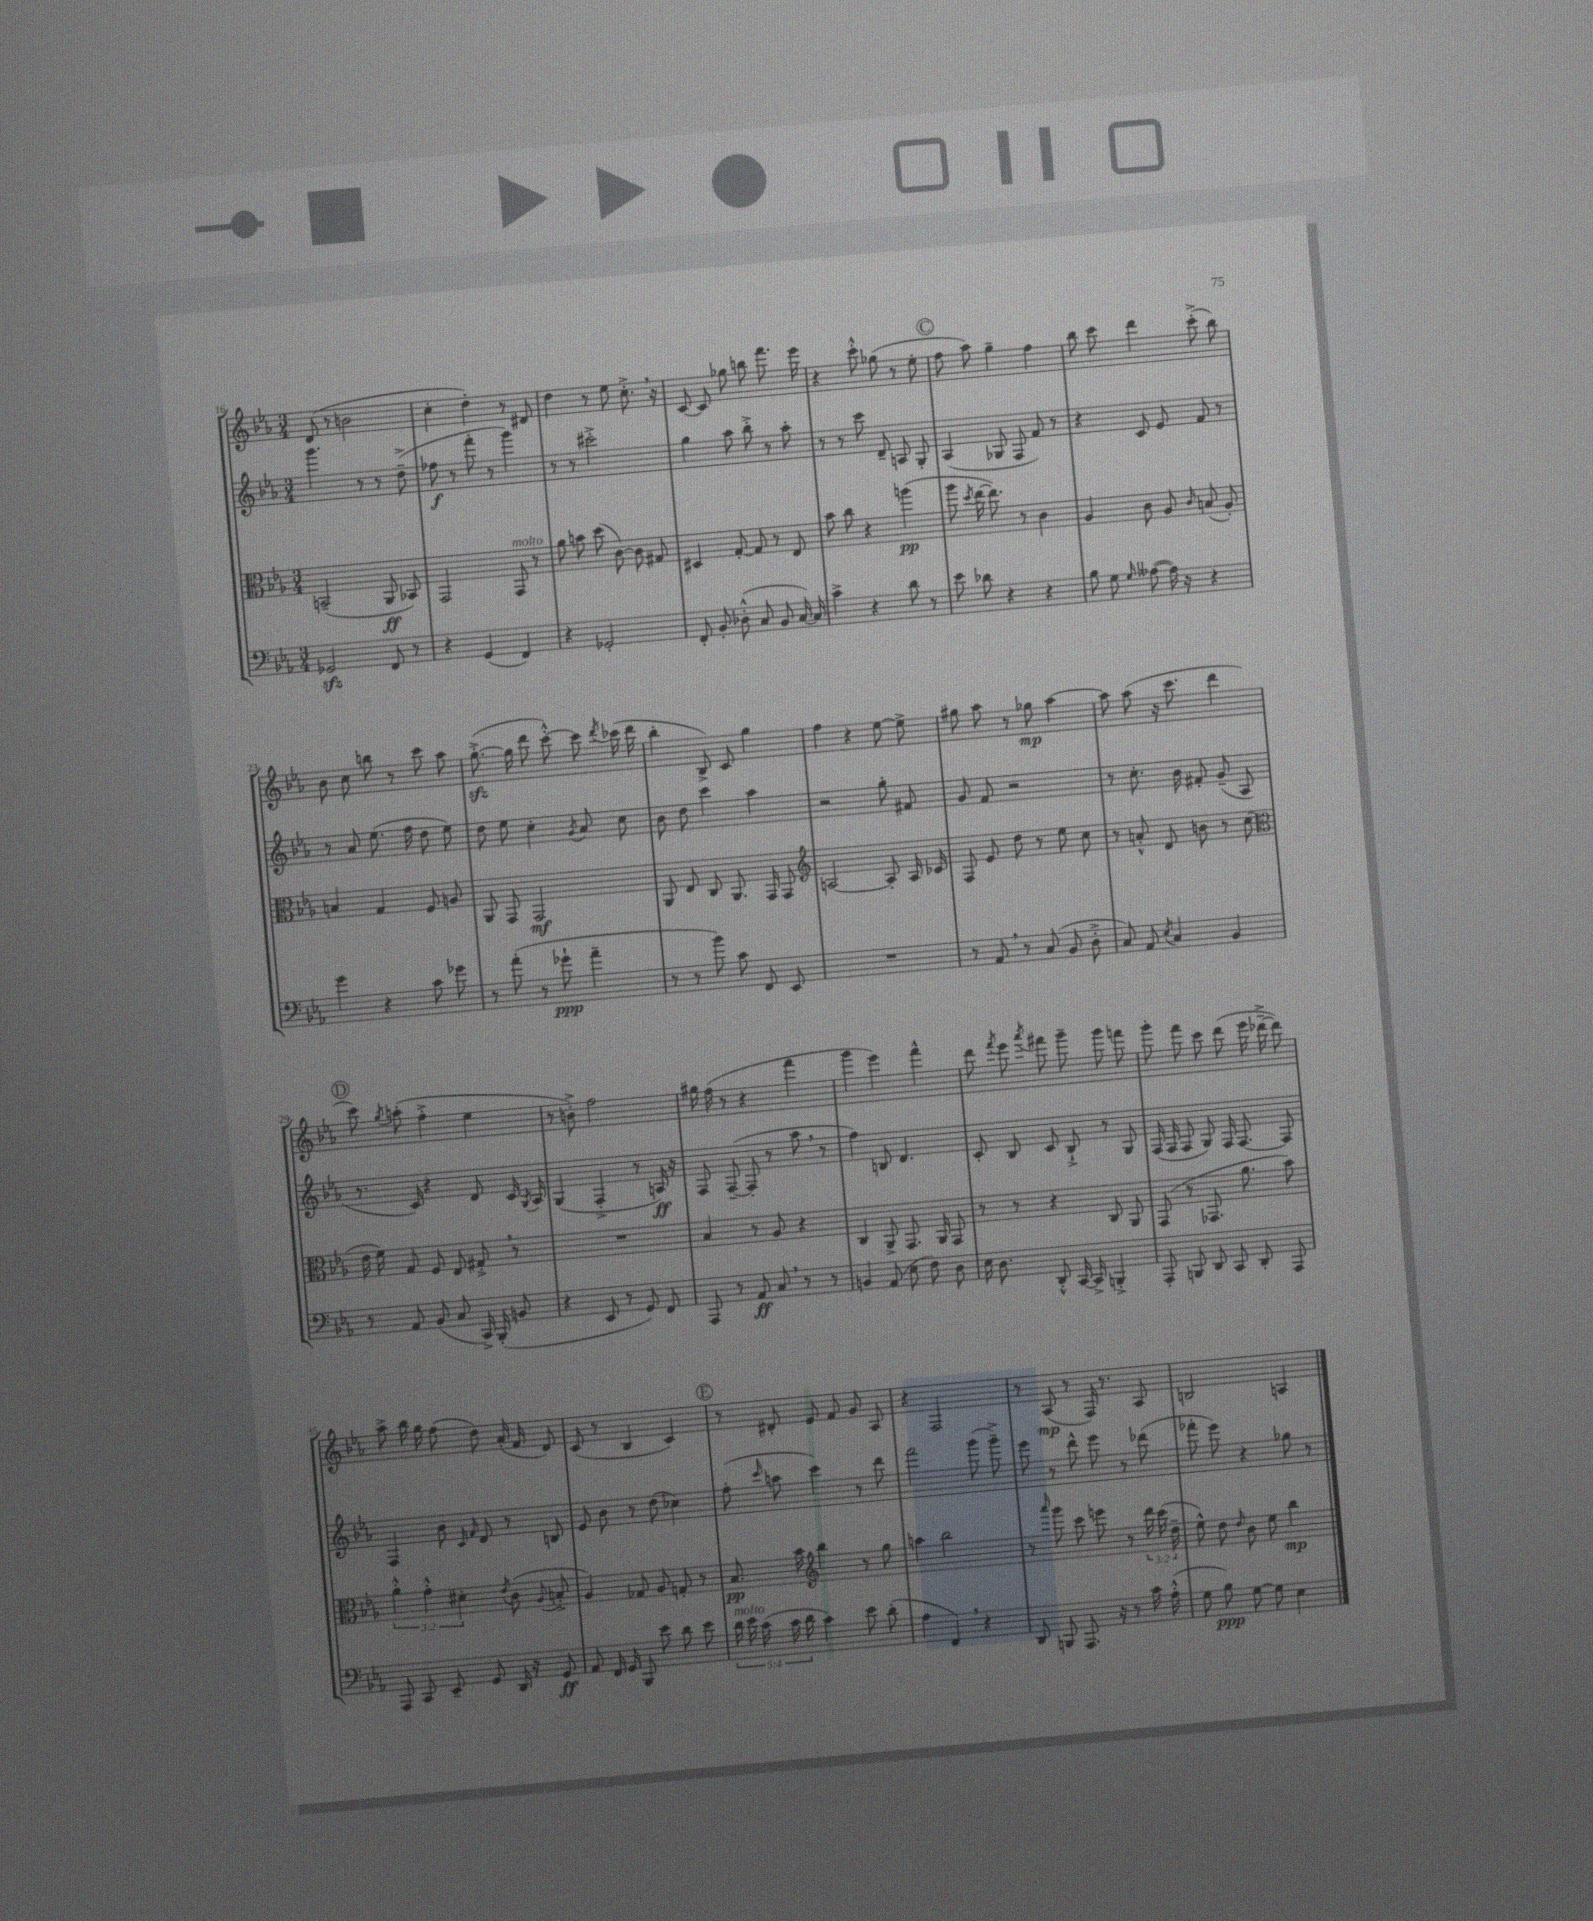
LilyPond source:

<<
\new StaffGroup <<
\new Staff = "s0" {
    \clef treble \key ees \major \numericTimeSignature \time 3/4
    \autoBeamOff d'8( r8 b'2 |
    c''4-. d''4-.) r8 dis'8 |
    d''4 r8 ees''8 c''8.-.-> \breathe r16 |
    c'8~ c'8 ges''8 b''8 f'''8. ees'''16 |
    r4 c'''8-.-^ ges''8( r8 ees''8-. |
    \mark \markup { \circle "C" } f''8 aes''8) g''4-- f''4 |
    bes''8 c'''8 d'''4 c'''8-.->( bes''8) |
    bes'8 c''8 b''8 r8 c'''8 aes''8 |
    g''8.~-.->\sfz( g''16 d'''8 c'''8~-.-^) c'''8 \acciaccatura { d'''8 } ces'''16( d'''16 |
    bes''4-. bes8->) c'8 g''4 |
    f''4 r4 ees''8~ ees''8-> |
    gis''8 aes''8 r8 ges''8\mp aes''4~ |
    aes''8 aes''8( r16 c'''8. d'''4 |
    \mark \markup { \circle "D" } c'''8) \acciaccatura { g''8 } a''8-.( f''4-.-> ees''4 |
    r8 b'8-.->) f''2 |
    gis''16 f''16( r8 r4 f'''4 |
    g'''4 ees'''4) f'''4-^ |
    d'''8 \acciaccatura { f'''8 } ees'''8 \acciaccatura { aes'''8 } fis'''8 g'''8-- g'''8 f'''8 |
    g'''8-. f'''8 c'''8 d'''8( ees'''16 des'''16~---> des'''8) |
    aes''8-> bes''16 g''16 f''8( d''8) aes'16-.( f'16 d'8) |
    c'8( r8 bes4 c'4) |
    \mark \markup { \circle "E" } r8 dis'8-. ees'8 f'8 g'8 aes8 |
    r4 f2 |
    r8 aes8\mp( r8 f16) r8. aes8 |
    b2 a4 \bar "|." |
}
\new Staff = "s1" {
    \clef treble \key ees \major \numericTimeSignature \time 3/4
    \autoBeamOff g'''4. r8 r8 d''8--->( |
    fes''8\f r8 f'''8-. r8 g'''4) |
    r8 r8 cis'''2-.-> |
    g''4 aes''8 bes''8-.-> r8 aes''8-. |
    r8 r8 c'''8 d'8-- a8 g8-. |
    \mark \markup { \circle "C" } aes4( ges8 f8 f'8) r8 |
    r4 c'8 ees'8 f'8 r8 |
    r8 aes'8 ees''8.( f''16 d''8 ees''8) |
    d''8 ees''8 c''4-. \acciaccatura { g'8 } aes'8 c''8 |
    bes'8 d''8 c'''4 aes''4 |
    r2 g''8-. fis'8 |
    g'8 f'8 r2 |
    r8 c''8.-. bes'16 fis'8-. g'8--( aes8 |
    \mark \markup { \circle "D" } r8. c'16) r4 d'8 c'16 \acciaccatura { g8 } aes16 |
    g4( f4-.-> r8 a16\ff) r16 |
    f8 f8~--( f8-. r8 aes''8 \breathe r8 |
    f''4) b8 d'4. |
    c'8-. bes8 c'8 bes8-!-> r8 g8 |
    f16( f16 f8 g8) f16 f8.~ f8 |
    f4 bes'8 \grace { c'16 f'16 } d'8 r8 b8 |
    ees'8 bes'8 r8 d''8( ces''4) |
    \mark \markup { \circle "E" } f''8-.( \grace { c'''16 } a''8 c'''4) r8 d'''8 |
    f'''2 g'''8( g'''8--->) |
    ees'''8 r8 d'''8-^ ees'''8 r8 des'''8( |
    fes'''8-. ees'''8) r4 ges''8 r8 \bar "|." |
}
\new Staff = "s2" {
    \clef alto \key ees \major \numericTimeSignature \time 3/4 \override Staff.TupletNumber.text = #tuplet-number::calc-fraction-text
    \autoBeamOff b,2--( aes,8\ff bes,8) |
    g,2 g,8^\markup { \italic "molto" } r8 |
    aes'8 b'8 d''8( c'8~) c'8 gis8 |
    dis4 g8~-. g8 r8 ees8 |
    bes'8 c''8 r4 a''4\pp( |
    \mark \markup { \circle "C" } aes''8 \acciaccatura { d''8 } ees''16~ ees''8.) r8 c'4 |
    aes4 c'8 aes8 \grace { c'16 } b8( aes8-.) |
    b4 g4 f8 a8 |
    aes,8 g,8 g,2\mf |
    aes,8 ees8 c8 aes,8. g,16 g,8 |
    \clef treble a2~ a8-. a16 ces'16 |
    f8 ees'8 d''8 r8 ees''8 c''8 |
    r8 a'8-.-^ d'8 b'8 r8 c''8( |
    \mark \markup { \circle "D" } \clef alto ees'16 f'16) g8 f8 ees8 gis8-.-> \breathe r8 |
    R2. |
    bes4 r8 aes8 r4 |
    c4 aes,8-> g,8. aes,16 g,8 |
    r8 r8 r4 c8 aes,8 |
    g,8( r8 ges,8. aes'8. bes'8) |
    \tuplet 3/2 { aes'4-.-^ g'4-.-^ dis'4-. } \acciaccatura { ees'8 } c'8( \appoggiatura { aes8 } b8-.-> |
    aes4) ges8 aes8 g8-. r8 |
    \mark \markup { \circle "E" } bes8.\pp bes'16 \clef treble bes''4 r8 g''8 |
    a''4 bes''2 |
    r8 \grace { aes'''16 } g'''8 c'''8 e'''8 r8 \tuplet 3/2 { d'''16 c'''16( d''16-- } |
    ees''8-^) d''8 \grace { d''16 } bes'8 ees''8 bes''4\mp \bar "|." |
}
\new Staff = "s3" {
    \clef bass \key ees \major \numericTimeSignature \time 3/4 \override Staff.TupletNumber.text = #tuplet-number::calc-fraction-text
    \autoBeamOff ges,2\sfz f,8 r8 |
    r4 g,4( f,4) |
    r4 ges,2-. |
    f,8-. bes,8-. des8-.-^( c8 bes,8 c16~) c16 |
    c'4-> r4 d'8 r8 |
    \mark \markup { \circle "C" } ees'8 des'8 r4 r4 |
    bes8 g8 \grace { g16 } aeses8~( aeses16) r16 r4 |
    g'4 r4 c'8 ges'8 |
    r8 aes'8-.( r8 ges'8-!\ppp aes'4-- |
    r8 r8 bes'8) c'8 f,8 ees,8 |
    R2. |
    r8 aes,8 \breathe r8 c8( bes,8 d8-.-> |
    c8) aes,8 \acciaccatura { ees8 } c4 bes,4 |
    \mark \markup { \circle "D" } r8 aes,8 bes,8( c8 c,16->) bes,,16-.( b,8 |
    r4 ees,8 r8 g,8) f,8 |
    aes,,8 r8 aes,8\ff c8 \breathe r8 r8 |
    b,4 aes,8( ees8 f8) d8 |
    ees16 d8. d,8-.-^ c,16~ c,16-> b,,4-.-> |
    aes,,8-. b,,8 d,8 c,8 d,8-. aes,,8 |
    aes,,8 c,8 ees,8-- g,8 d,16 r16 g,8\ff |
    aes,8 f,16 g,16 bes,,8 ees'8 d'8 ees'8 |
    \mark \markup { \circle "E" } \tuplet 5/4 { d'16^\markup { \italic "molto" } ees'16 c'16( c'16 d'16 } c'4) ees'8 d'8-.( |
    aes4 f,4) \breathe r4 |
    d,8 b,,8 aes,,8. r16 r8 c'16 aes16-.-^( |
    g8 bes8\ppp) g8~ g8 ees4 \bar "|." |
}
>>
>>
\layout { \context { \Score currentBarNumber = #16 } }
